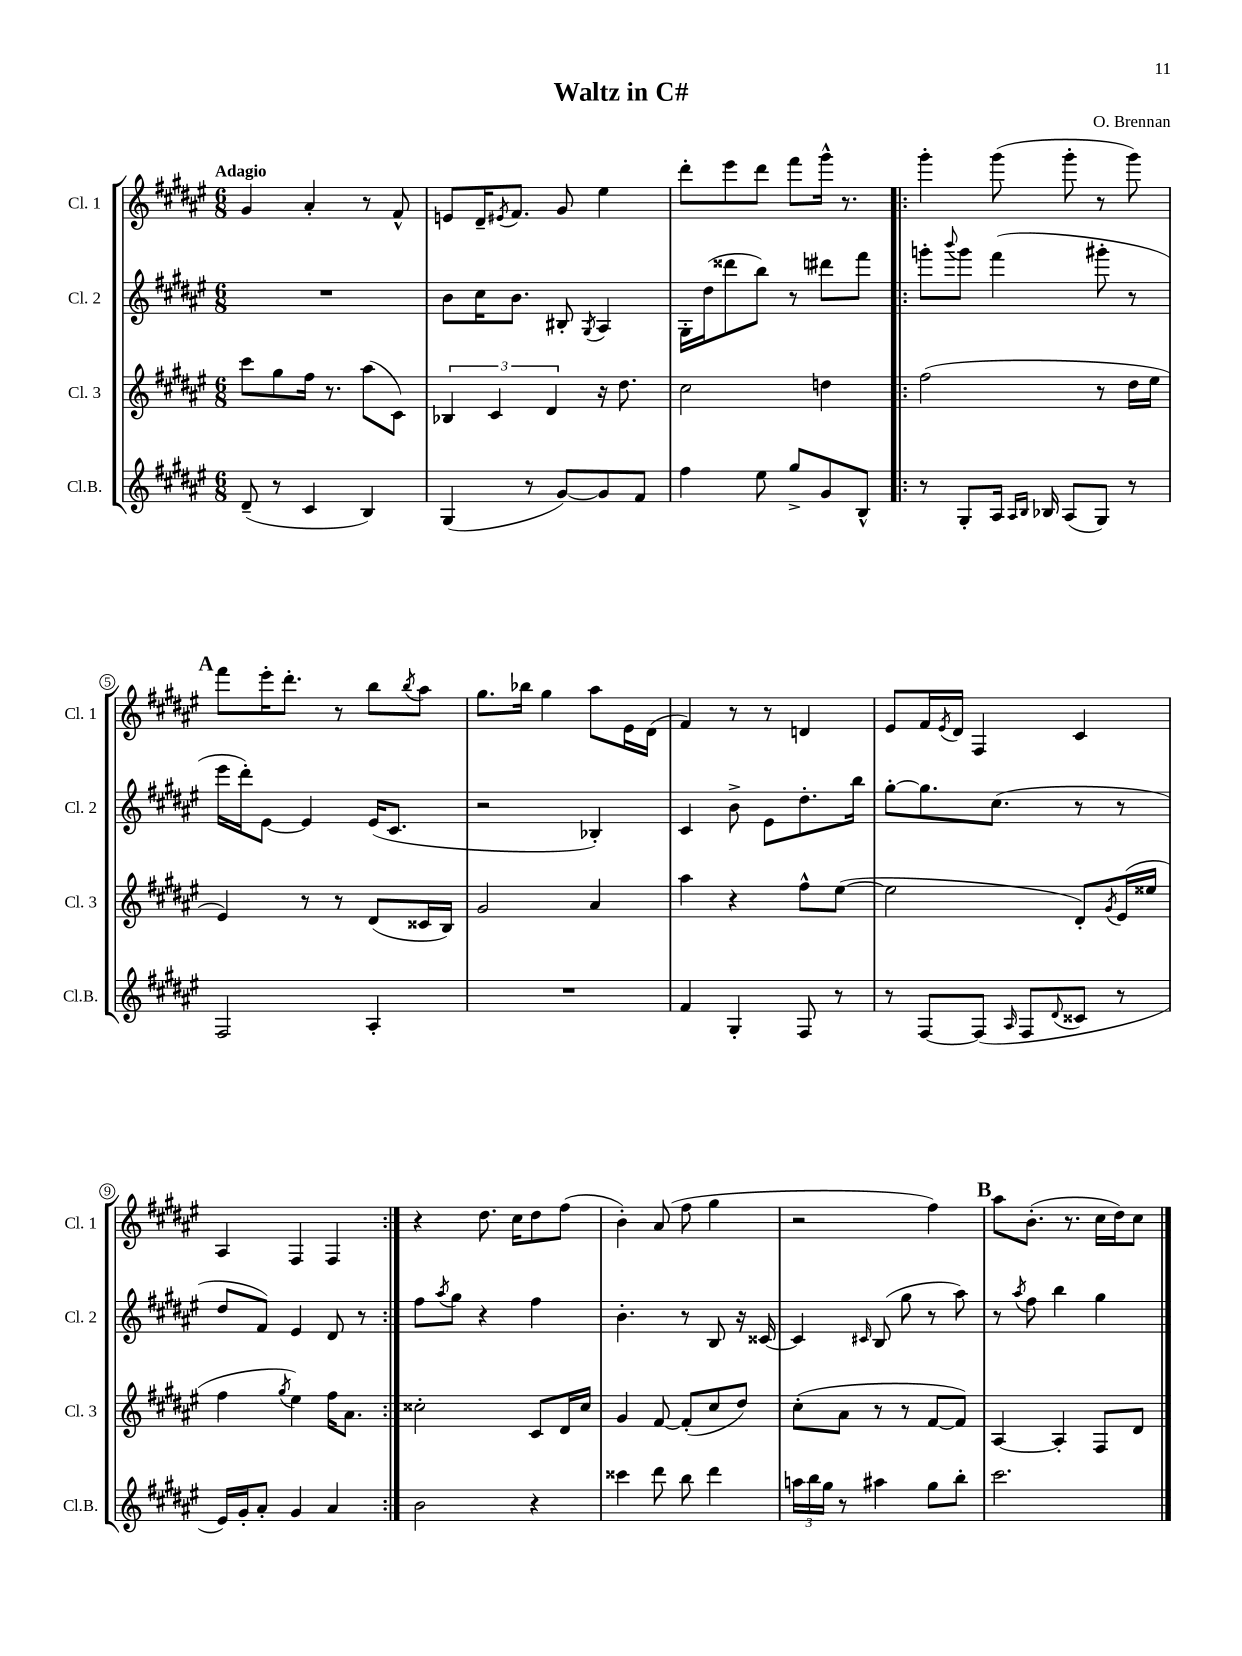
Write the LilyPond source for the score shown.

\header { title = "Waltz in C#" composer = "O. Brennan" }
<<
\new StaffGroup <<
\new Staff = "s0" \with { instrumentName = "Cl. 1" shortInstrumentName = "Cl. 1" } {
    \clef treble \key fis \major \numericTimeSignature \time 6/8 \tempo "Adagio"
    gis'4 ais'4-. r8 fis'8-^ |
    e'8 dis'16-- \acciaccatura { eis'8 } fis'8. gis'8 eis''4 |
    dis'''8-. eis'''8 dis'''8 fis'''8 gis'''16-^ r8. |
    \repeat volta 2 { gis'''4-. gis'''8( gis'''8-. r8 gis'''8) |
    \mark \markup { \bold "A" } fis'''8 eis'''16-. dis'''8.-. r8 b''8 \acciaccatura { b''8 } ais''8 |
    gis''8. bes''16 gis''4 ais''8 eis'16 dis'16( |
    fis'4) r8 r8 d'4 |
    eis'8 fis'16 \acciaccatura { eis'8 } dis'16 fis4 cis'4 |
    ais4 fis4 fis4 | }
    r4 dis''8. cis''16 dis''8 fis''8( |
    b'4-.) ais'8( fis''8 gis''4 |
    r2 fis''4) |
    \mark \markup { \bold "B" } ais''8 b'8.-.( r8. cis''16 dis''16) cis''8 \bar "|." |
}
\new Staff = "s1" \with { instrumentName = "Cl. 2" shortInstrumentName = "Cl. 2" } {
    \clef treble \key fis \major \numericTimeSignature \time 6/8
    R2. |
    b'8 cis''16 b'8. bis8-. \acciaccatura { gis8 } ais4 |
    gis16-. dis''16( disis'''8 b''8) r8 dis'''8 fis'''8 |
    \repeat volta 2 { g'''8-. \appoggiatura { b'''8 } g'''8 fis'''4( gis'''8-. r8 |
    \mark \markup { \bold "A" } eis'''16 dis'''16-.) eis'8~ eis'4 eis'16( cis'8. |
    r2 bes4-.) |
    cis'4 b'8-> eis'8 dis''8.-. b''16 |
    gis''8~-. gis''8. cis''8.( r8 r8 |
    dis''8 fis'8) eis'4 dis'8 r8 | }
    fis''8 \acciaccatura { ais''8 } gis''8 r4 fis''4 |
    b'4.-. r8 b8 r16 cisis'16~ |
    cisis'4 \grace { cis'16 } b8( gis''8 r8 ais''8) |
    \mark \markup { \bold "B" } r8 \acciaccatura { ais''8 } fis''8 b''4 gis''4 \bar "|." |
}
\new Staff = "s2" \with { instrumentName = "Cl. 3" shortInstrumentName = "Cl. 3" } {
    \clef treble \key fis \major \numericTimeSignature \time 6/8
    cis'''8 gis''8 fis''16 r8. ais''8( cis'8) |
    \tuplet 3/2 { bes4 cis'4 dis'4 } r16 dis''8. |
    cis''2 d''4 |
    \repeat volta 2 { fis''2( r8 dis''16 eis''16 |
    \mark \markup { \bold "A" } eis'4) r8 r8 dis'8( cisis'16 b16) |
    gis'2 ais'4 |
    ais''4 r4 fis''8-^ eis''8~( |
    eis''2 dis'8-.) \acciaccatura { gis'8 } eis'16( eisis''16 |
    fis''4 \acciaccatura { gis''8 } eis''4) fis''16 ais'8. | }
    cisis''2-. cis'8 dis'16 cisis''16 |
    gis'4 fis'8~ fis'8-.( cis''8 dis''8) |
    cis''8-.( ais'8 r8 r8 fis'8~ fis'8) |
    \mark \markup { \bold "B" } ais4~ ais4-. fis8 dis'8 \bar "|." |
}
\new Staff = "s3" \with { instrumentName = "Cl.B." shortInstrumentName = "Cl.B." } {
    \clef treble \key fis \major \numericTimeSignature \time 6/8
    dis'8--( r8 cis'4 b4) |
    gis4( r8 gis'8~) gis'8 fis'8 |
    fis''4 eis''8 gis''8-> gis'8 b8-^ |
    \repeat volta 2 { r8 gis8-. ais16 \grace { ais16 b16 } bes16 ais8( gis8) r8 |
    \mark \markup { \bold "A" } fis2 ais4-. |
    R2. |
    fis'4 gis4-. fis8 r8 |
    r8 fis8~ fis8( \grace { ais16 } fis8 \appoggiatura { dis'8 } cisis'8 r8 |
    eis'16) gis'16-. ais'8-. gis'4 ais'4 | }
    b'2 r4 |
    cisis'''4 dis'''8 b''8 dis'''4 |
    \tuplet 3/2 { a''16 b''16 gis''16 } r8 ais''4 gis''8 b''8-. |
    \mark \markup { \bold "B" } cis'''2. \bar "|." |
}
>>
>>
\layout { \context { \Score \override BarNumber.stencil = #(make-stencil-circler 0.1 0.3 ly:text-interface::print) } }
